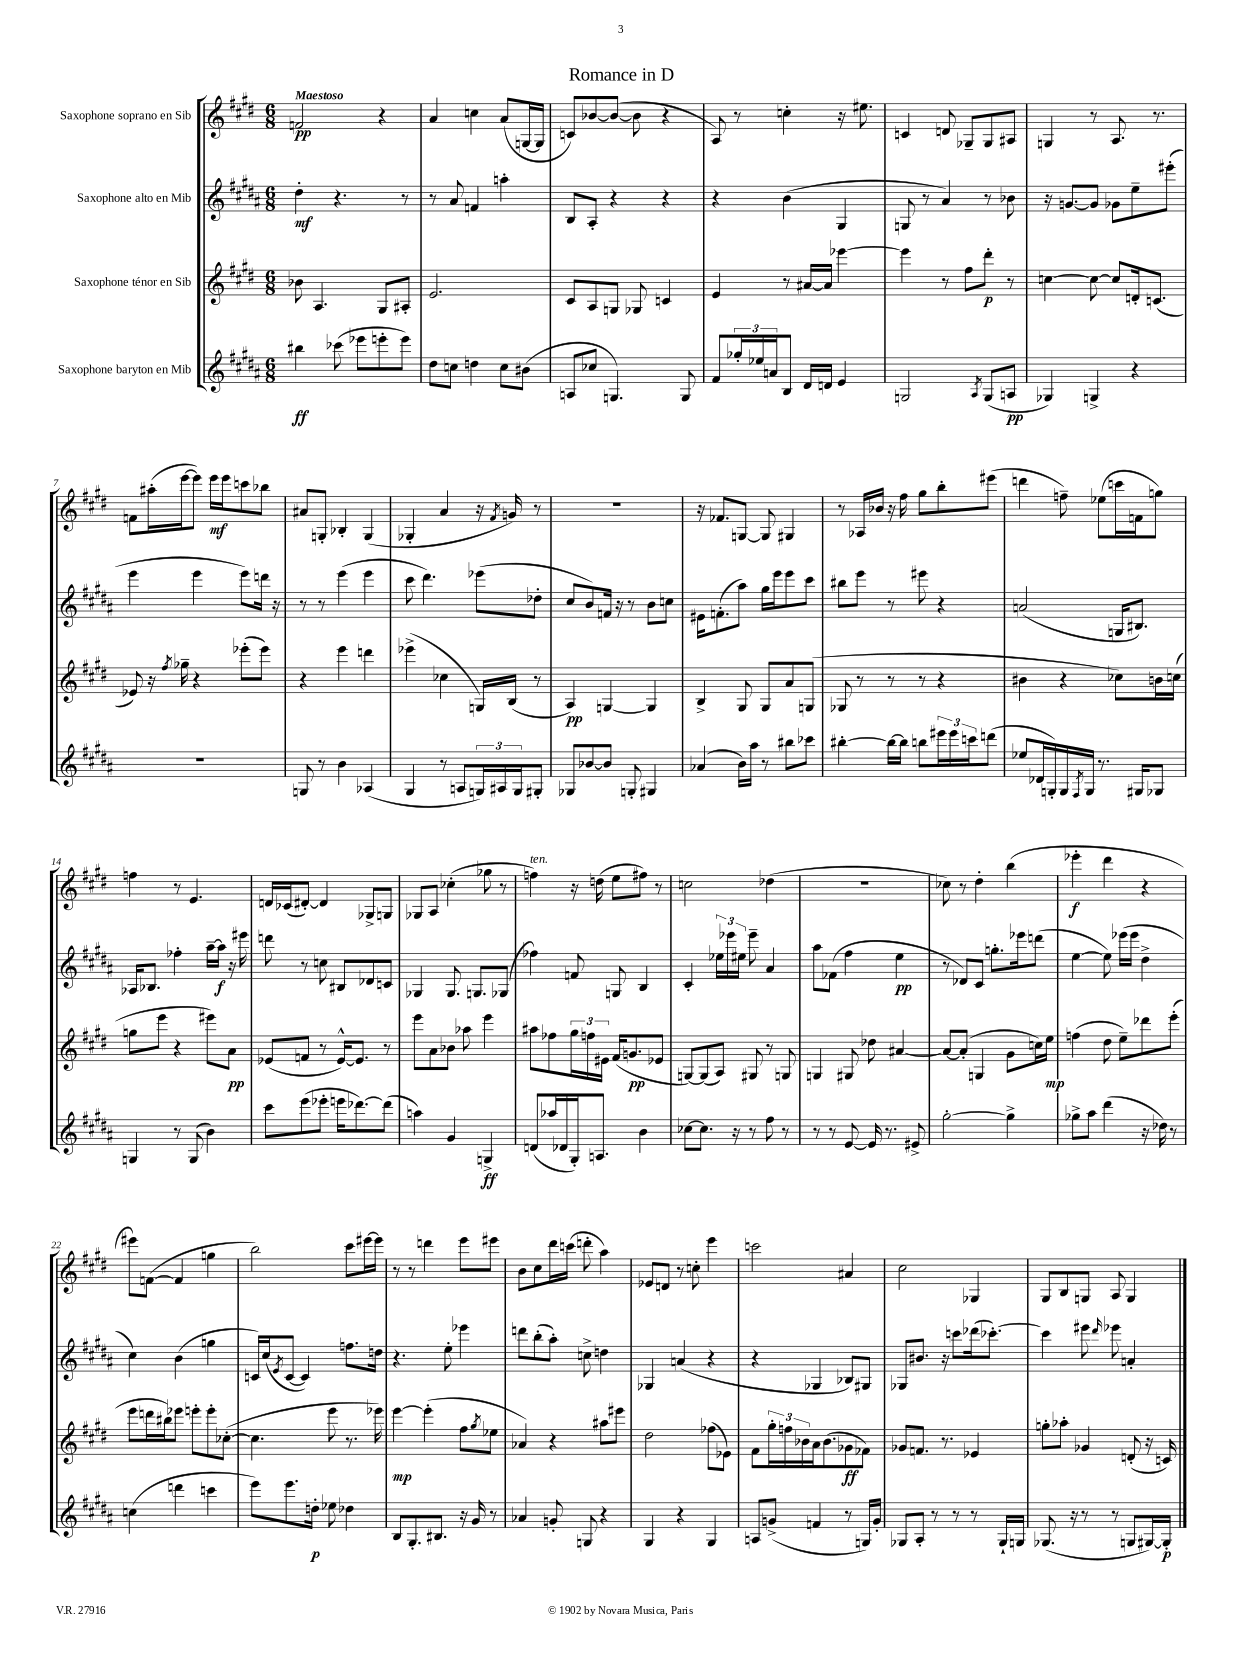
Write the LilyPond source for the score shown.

\header { title = "Romance in D" }
<<
\new StaffGroup <<
\new Staff = "s0" \with { instrumentName = "Saxophone soprano en Sib" } {
    \clef treble \key e \major \numericTimeSignature \time 6/8 \tempo "Maestoso"
    f'2\pp r4 |
    a'4 c''4 a'8( g16~ g16 |
    c'8) bes'8~ bes'8~( bes'8 r4 |
    a8) r8 c''4-. r16 eis''8. |
    c'4 d'8 ges8-- ges8 ais8 |
    g4 r8 a8. r8. |
    f'8 ais''16-.( e'''16~ e'''8) e'''16\mf e'''16 c'''8 bes''8 |
    ais'8 g8-. bes4-. g4( |
    ges4-. a'4 r16 \acciaccatura { fis'8 } g'16) r8 |
    R2. |
    r16 fes'8. g8~ g8 gis4 |
    r8 aes16 bes'16 r16 fis''16 gis''8 b''8-. eis'''8( |
    d'''4 f''8--) ees''8( c'''16 f'16 g''8) |
    f''4 r8 e'4. |
    d'16 ces'16( dis'8~-.) dis'4 ges8-> g8 |
    ges8 a8 ces''4-.( ges''8 r8 |
    f''4^\markup { \italic "ten." }) r16 d''16( e''8 fis''8) r8 |
    c''2 des''4( |
    R2. |
    ces''8) r8 dis''4-. b''4( |
    ees'''4-.\f dis'''4 r4 |
    eis'''8) f'8~( f'4 g''4 |
    b''2) cis'''8 eis'''16~ eis'''16 |
    r8 r8 d'''4 e'''8 eis'''8 |
    b'8 cis''8 dis'''16 c'''16( d'''8-. a''4) |
    ees'8 d'8 r8 c''8-. e'''4 |
    c'''2 ais'4 |
    cis''2 ges4 |
    gis8 b8 g8 a8 g4 \bar "|." |
}
\new Staff = "s1" \with { instrumentName = "Saxophone alto en Mib" } {
    \clef treble \key b \major \numericTimeSignature \time 6/8
    dis''4-.\mf r4. r8 |
    r8 ais'8 f'4 a''4-. |
    b8 ais8-. r4 r4 |
    r4 b'4( gis4 |
    g8 r8 ais'4) r8 bes'8 |
    r16 g'8.~ g'8 ges'8 e''8-- eis'''8-.( |
    e'''4 e'''4 e'''8) d'''16 r16 |
    r8 r8 e'''4( e'''4 |
    cis'''8 dis'''4.) ees'''8( des''8-. |
    cis''8 b'8) f'16 r16 r8 b'8 c''8 |
    eis'16 f'8.-.( ais''8) gis''16 e'''16 e'''8 cis'''8 |
    bis''8 e'''8 r8 eis'''8 r4 |
    a'2( g16 bis8.) |
    aes16 bes8. fes''4-. ais''16~-- ais''16\f r16 eis'''16 |
    d'''8 r8 c''8 bis8 des'8 c'8 |
    ges4 ges8. g8. ges8( |
    fes''4) f'8 g8 b4 |
    cis'4-. \tuplet 3/2 { ees''16 ees'''16 eis''16 } ees'''8-- ais'4 |
    ais''8 fes'8( fis''4 e''4\pp |
    r8 des'8) cis'8 g''8.-. ees'''16 d'''8( |
    e''4~ e''8) ees'''16( ees'''16 dis''4-> |
    cis''4) b'4( g''4 |
    c'16) cis''16( \acciaccatura { e'8 } c'8~ c'4) f''8. d''16 |
    r4. e''8-. ees'''4 |
    d'''8 b''8-.( ais''8-.) c''8-> d''4 |
    ges4 a'4( r4 |
    r4 ges4 bes8) gis8 |
    ges8 bis'8. r16 c'''8 des'''16( ces'''8.~-.) |
    ces'''4 eis'''8 \grace { dis'''16 } ees'''8 a'4-. \bar "|." |
}
\new Staff = "s2" \with { instrumentName = "Saxophone ténor en Sib" } {
    \clef treble \key e \major \numericTimeSignature \time 6/8
    bes'8 a4. gis8 ais8-. |
    e'2. |
    cis'8 a8 g8 ges8 c'4 |
    e'4 r8 ais'16~ ais'16 ees'''4~ |
    ees'''4 r8 fis''8 dis'''8-.\p r8 |
    c''4~ c''8~ c''8 d'16-. c'8.( |
    ees'8) r16 \acciaccatura { fis''8 } ges''16-- r4 ees'''8-.( ees'''8) |
    r4 e'''4 d'''4 |
    ees'''4->( ces''4 g16) b16( r8 |
    a4\pp) g4~ g4 |
    b4-> gis8 gis8 a'8 g8( |
    ges8 r8 r8 r8 r4 |
    bis'4 r4 ces''8) b'16 c''16( |
    g''8 e'''8 r4 eis'''8) a'8\pp |
    ees'8( f'8 r8 ees'16~-^) ees'8. r8 |
    e'''8 a'8 bes'8 aes''8 e'''4 |
    ais''8 fes''8 \tuplet 3/2 { gis''16 f''16 eis'16 } fis'16( g'8.\pp ees'8 |
    g8~) g8( a8) gis8 r8 g8 |
    g4 gis8 des''8 ais'4~ |
    ais'8~ ais'8-.( g4 gis'8 c''16) e''16\mp |
    f''4( dis''8 e''8--) des'''8 e'''8-.( |
    e'''8 d'''16 bis''16) ees'''8 e'''8-. e'''8-. ces''8~-.( |
    ces''4. e'''8 r8. ees'''16) |
    e'''4~\mp e'''4-.( fis''8 \acciaccatura { gis''8 } ees''8 |
    aes'4) r4 ais''8 eis'''8 |
    dis''2 fes''8( ees'8) |
    fis'8 \tuplet 3/2 { gis''16-. f''16 bes'16 } a'16 bes'8.( ges'8\ff fes'8) |
    ges'8 f'8. r8. ees'4 |
    g''8-. aes''8-. ges'4 d'8-.( r16 c'16) \bar "|." |
}
\new Staff = "s3" \with { instrumentName = "Saxophone baryton en Mib" } {
    \clef treble \key b \major \numericTimeSignature \time 6/8
    bis''4\ff ces'''8( ees'''8 e'''8-. e'''8) |
    dis''8 c''8 d''4 c''8 bis'8( |
    a8 ces''8 g4.) g8 |
    fis'8 \tuplet 3/2 { ges''16-. ees''16 a'16 } b8 dis'16 d'16 e'4 |
    g2 \acciaccatura { ais8 } g8( a8\pp |
    ges4) g4-> r4 |
    R2. |
    g8 r8 b'4 aes4( |
    gis4 r8 a8 \tuplet 3/2 { g16) ais16 g16 } gis8-. |
    ges8 bes'8~ bes'8 g8-. gis4 |
    aes'4( b'16) ais''16 r8 bis''8 ces'''8 |
    bis''4~-. bis''16~ bis''16 b''8 \tuplet 3/2 { eis'''16 eis'''16 c'''16 } d'''8( |
    ees''8 des'16 g16-.) g16 \acciaccatura { fis8 } g16 r8. gis16 ges8 |
    g4 r8 g8( b'4) |
    cis'''8 e'''8( ees'''8-. e'''16 des'''8.~) des'''8( |
    a''4) gis'4 g4->\ff |
    d'8( aes''16 des'16 gis16-.) a8. b'4 |
    ces''8~ ces''8. r16 r8 fis''8 r8 |
    r8 r8 e'8~ e'16 r8. eis'8-> |
    gis''2~-. gis''4-> |
    ges''8-> ais''8 dis'''4( r16 des''16) r8 |
    c''4( d'''4 c'''4 |
    e'''8) e'''8. d''16-.\p ees''8 des''4 |
    b8 gis8.-. bis8. r16 gis'16 r8 |
    aes'4 g'8-. g8 r4 |
    gis4 r4 gis4 |
    a8 g'8->( f'4 r8 g16) g'16-. |
    ges8 ais8-. r8 r8 r8 ges16-! g16 |
    ges8.( r16 r8 r8 g8 gis16~) gis16-.\p \bar "|." |
}
>>
>>
